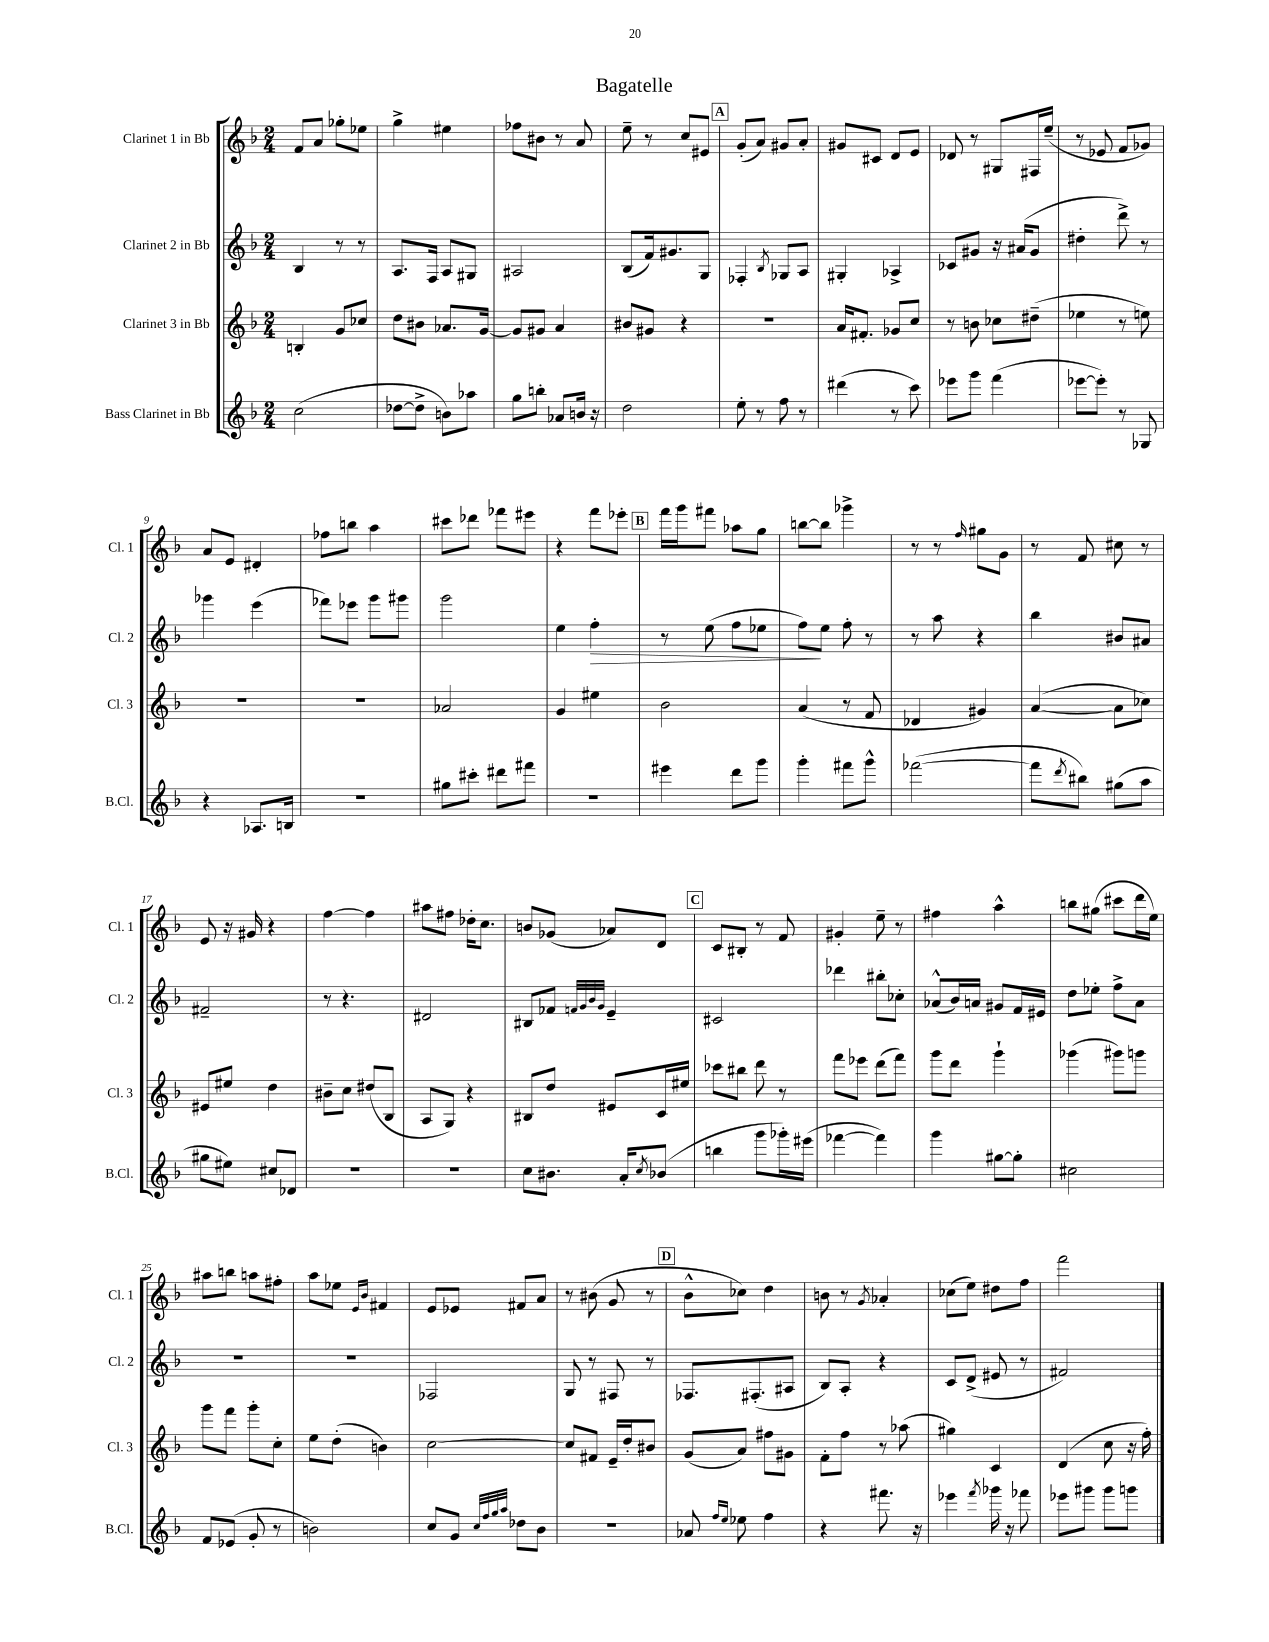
\header { title = "Bagatelle" }
<<
\new StaffGroup <<
\new Staff = "s0" \with { instrumentName = "Clarinet 1 in Bb" shortInstrumentName = "Cl. 1" } {
    \clef treble \key f \major \numericTimeSignature \time 2/4
    f'8 a'8 ges''8-. ees''8 |
    g''4-> eis''4 |
    fes''8 bis'8 r8 a'8 |
    e''8-- r8 c''8 eis'8 |
    \mark \markup { \box "A" } g'8-.( a'8) gis'8 a'8-. |
    gis'8 cis'8 d'8 e'8 |
    des'8 r8 gis8 fis16 e''16--( |
    r8 ees'8 f'8 ges'8) |
    a'8 e'8 dis'4-. |
    fes''8 b''8 a''4 |
    cis'''8 des'''8 fes'''8 eis'''8 |
    r4 f'''8 ees'''8-. |
    \mark \markup { \box "B" } f'''16 g'''16 fis'''8 aes''8 g''8 |
    b''8~ b''8 ges'''4-> |
    r8 r8 \grace { f''16 } gis''8 g'8 |
    r8 f'8 cis''8 r8 |
    e'8 r16 gis'16 r4 |
    f''4~ f''4 |
    ais''8 fis''8 des''16-. c''8. |
    b'8 ges'8( aes'8) d'8 |
    \mark \markup { \box "C" } c'8 bis8-. r8 f'8 |
    gis'4-. e''8-- r8 |
    fis''4 a''4-^ |
    b''8 gis''8( cis'''8 d'''16 e''16) |
    ais''8 b''8 a''8 fis''8-. |
    a''8 ees''8 \grace { e'16 bes'16 } fis'4 |
    e'8 ees'8 fis'8 a'8 |
    r8 bis'8( g'8 r8 |
    \mark \markup { \box "D" } bes'8-^ ces''8) d''4 |
    b'8 r8 \acciaccatura { g'8 } aes'4-. |
    ces''8( e''8) dis''8 f''8 |
    f'''2 \bar "|." |
}
\new Staff = "s1" \with { instrumentName = "Clarinet 2 in Bb" shortInstrumentName = "Cl. 2" } {
    \clef treble \key f \major \numericTimeSignature \time 2/4
    bes4 r8 r8 |
    a8. f16 a8 gis8 |
    ais2 |
    bes8( f'16) gis'8. g8 |
    \mark \markup { \box "A" } fes4-. \acciaccatura { bes8 } ges8 a8 |
    gis4-. aes4-> |
    ces'8 gis'8 r16 ais'16( gis'8 |
    dis''4-. d'''8->) r8 |
    ges'''4 e'''4( |
    fes'''8) ees'''8 g'''8 gis'''8 |
    g'''2 |
    e''4 f''4-.\> |
    \mark \markup { \box "B" } r8 e''8( f''8 ees''8 |
    f''8\!) e''8 f''8-. r8 |
    r8 a''8 r4 |
    bes''4 bis'8 ais'8 |
    fis'2-- |
    r8 r4. |
    dis'2 |
    bis8 fes'8 \grace { f'32 g'32 bes'32 g'32 } e'4-- |
    \mark \markup { \box "C" } cis'2 |
    des'''4 bis''8-. ces''8-. |
    aes'8-^( bes'16) a'16 gis'8 f'16 eis'16 |
    d''8 ees''8-. f''8-> a'8 |
    R2 |
    R2 |
    fes2 |
    g8 r8 fis8 r8 |
    \mark \markup { \box "D" } fes8. fis8.-.( ais8 |
    bes8) a8-. r4 |
    c'8 d'8->( eis'8 r8 |
    fis'2) \bar "|." |
}
\new Staff = "s2" \with { instrumentName = "Clarinet 3 in Bb" shortInstrumentName = "Cl. 3" } {
    \clef treble \key f \major \numericTimeSignature \time 2/4
    b4-. g'8 ces''8 |
    d''8 bis'8 aes'8. g'16~ |
    g'8 gis'8 a'4 |
    bis'8 gis'8 r4 |
    \mark \markup { \box "A" } R2 |
    a'16 fis'8.-. ges'8 c''8 |
    r8 b'8 ces''8 dis''8--( |
    ees''4 r8 e''8) |
    R2 |
    R2 |
    aes'2 |
    g'4 eis''4 |
    \mark \markup { \box "B" } bes'2 |
    a'4( r8 f'8 |
    des'4 gis'4) |
    a'4~( a'8 ces''8) |
    eis'8 eis''8 d''4 |
    bis'8-- c''8 dis''8( bes8 |
    a8 g8) r4 |
    bis8 d''8 eis'8 c'16 eis''16 |
    \mark \markup { \box "C" } ces'''8 bis''8 d'''8 r8 |
    f'''8 ees'''8 d'''8( f'''8) |
    g'''8 d'''8 g'''4-! |
    ges'''4( gis'''8) g'''8 |
    g'''8 f'''8 g'''8-. c''8-. |
    e''8 d''8-.( b'4) |
    c''2~ |
    c''8 fis'8 e'16-- d''16-. bis'8 |
    \mark \markup { \box "D" } g'8( a'8) fis''8 gis'8 |
    f'8-. f''8 r8 aes''8( |
    gis''4) c'4 |
    d'4( c''8 r16 f''16-.) \bar "|." |
}
\new Staff = "s3" \with { instrumentName = "Bass Clarinet in Bb" shortInstrumentName = "B.Cl." } {
    \clef treble \key f \major \numericTimeSignature \time 2/4
    c''2( |
    des''8~ des''8-> b'8) aes''8 |
    g''8 b''8-. aes'8 b'16 r16 |
    d''2 |
    \mark \markup { \box "A" } e''8-. r8 f''8 r8 |
    dis'''4( r8 c'''8) |
    ees'''8 g'''8 f'''4( |
    ees'''8~ ees'''8-.) r8 ges8 |
    r4 aes8. b16 |
    r2 |
    gis''8 cis'''8-. dis'''8 fis'''8 |
    r2 |
    \mark \markup { \box "B" } eis'''4 d'''8 g'''8 |
    g'''4-. fis'''8 g'''8-^ |
    fes'''2~( |
    fes'''8 \acciaccatura { d'''8 } bis''8) gis''8( a''8 |
    gis''8 eis''8) cis''8 des'8 |
    R2 |
    R2 |
    c''8 bis'8. a'16-. \acciaccatura { c''8 } bes'8( |
    \mark \markup { \box "C" } b''4 g'''8 ges'''16-.) eis'''16( |
    fes'''4~ fes'''4) |
    g'''4 gis''8~ gis''8-. |
    cis''2 |
    f'8 ees'8( g'8-. r8 |
    b'2) |
    c''8 g'8 \grace { c''32 f''32 g''32 a''32 } des''8 bes'8 |
    R2 |
    \mark \markup { \box "D" } aes'8 \grace { f''16 e''16 } ees''8 f''4 |
    r4 fis'''8. r16 |
    ees'''4 \acciaccatura { f'''8 } ges'''16 r16 fes'''8 |
    ees'''8 gis'''8 gis'''8 g'''8 \bar "|." |
}
>>
>>
